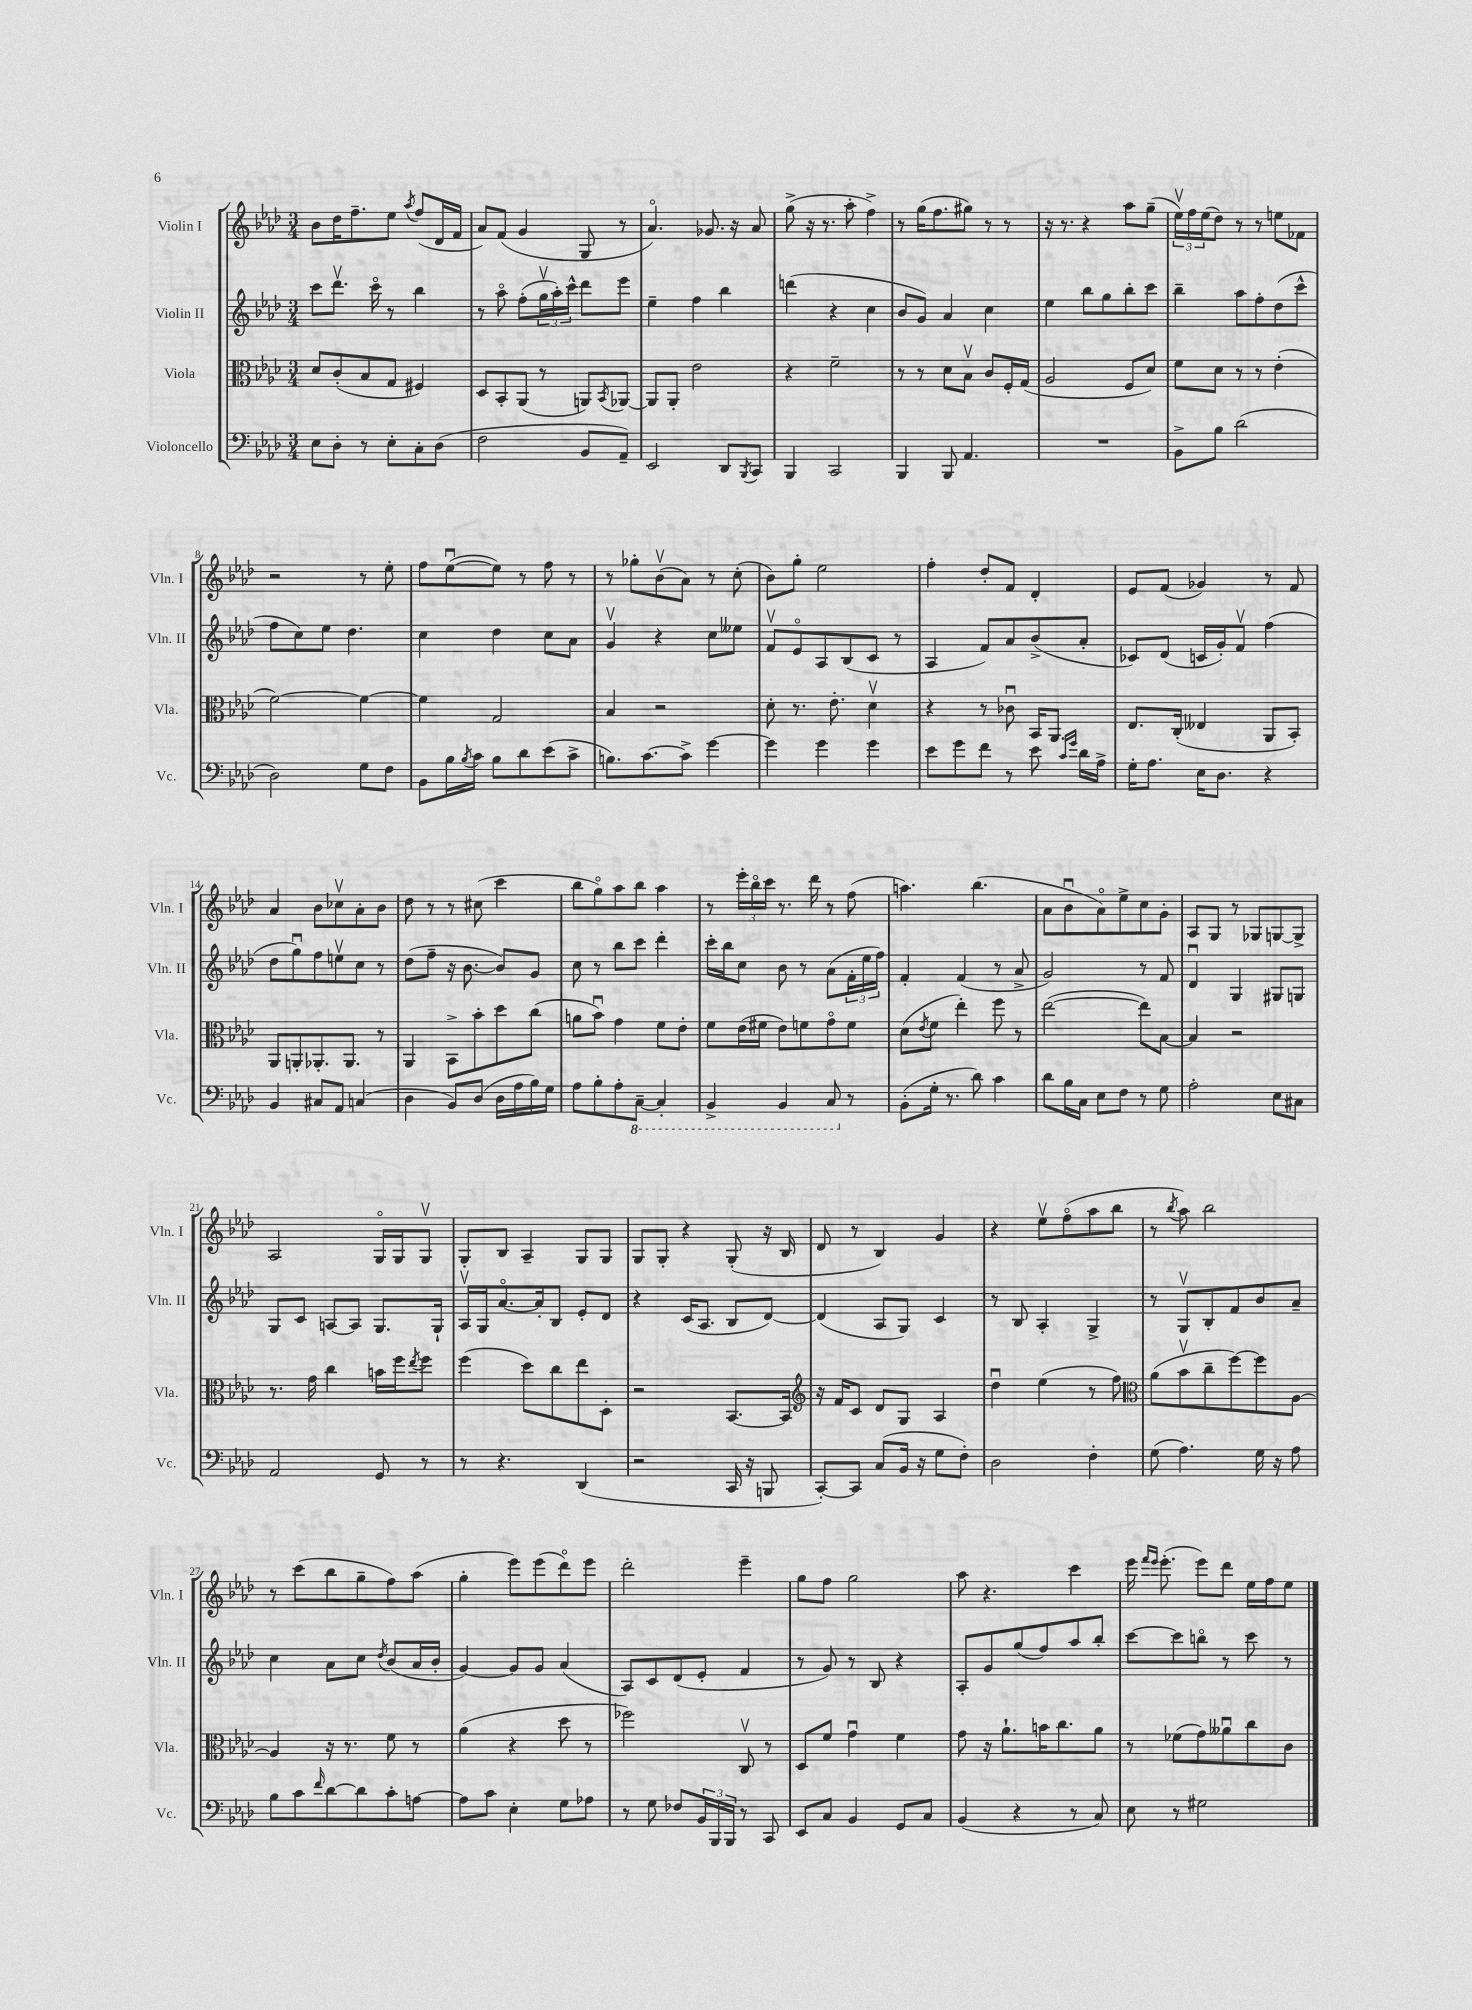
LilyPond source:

<<
\new StaffGroup <<
\new Staff = "s0" \with { instrumentName = "Violin I" shortInstrumentName = "Vln. I" } {
    \clef treble \key aes \major \numericTimeSignature \time 3/4
    bes'8 des''16 f''8.-- ees''8 \acciaccatura { aes''8 } f''8( des'16 f'16 |
    aes'8) f'8( g'4 g8 r8 |
    aes'4.\flageolet) ges'8. r16 aes'8 |
    g''8->( r16 r8. aes''8-. f''4->) |
    r8 g''16( f''8. gis''8) r8 r8 |
    r16 r8. r4 aes''8 g''8--( |
    \tuplet 3/2 { ees''16\upbow) f''16 ees''16( } des''8) r8 r8 e''8 fes'8 |
    r2 r8 ees''8-. |
    f''8 ees''8~\downbow( ees''8) r8 f''8 r8 |
    r8 ges''8-. bes'8\upbow( aes'8) r8 c''8-.( |
    bes'8) g''8-. ees''2 |
    f''4-. des''8-. f'8 des'4-. |
    ees'8 f'8( ges'4) r8 f'8 |
    aes'4 bes'8 ces''8\upbow aes'8-. bes'8 |
    des''8 r8 r8 cis''8( c'''4 |
    bes''8 g''8\flageolet) aes''8 bes''8 aes''4 |
    r8 \tuplet 3/2 { ees'''16-. bes''16\flageolet c'''16 } r8. des'''16 r8 f''8( |
    a''4.) bes''4.( |
    aes'8 bes'8\downbow aes'8\flageolet) ees''8-> c''8 g'8-. |
    aes8 g8 r8 ges8 g8~ g8-> |
    aes2 g16\flageolet g16 g8\upbow |
    g8-. bes8 aes4-- g8 g8 |
    g8 g8-. r4 g8-.( r16 bes16 |
    des'8 r8 bes4) g'4 |
    r4 ees''8\upbow f''8\flageolet( aes''8 bes''8 |
    r8 \acciaccatura { bes''8 } aes''8) bes''2 |
    r8 c'''8( bes''8 g''8-- f''8) aes''8( |
    g''4-. ees'''8) ees'''8( des'''8\flageolet) ees'''8 |
    des'''2-. ees'''4-- |
    g''8 f''8 g''2 |
    aes''8 r4. c'''4 |
    ees'''16 \grace { f'''16 ees'''16 } ees'''8.-.( ees'''8) des'''8 ees''16 f''16 ees''8 \bar "|." |
}
\new Staff = "s1" \with { instrumentName = "Violin II" shortInstrumentName = "Vln. II" } {
    \clef treble \key aes \major \numericTimeSignature \time 3/4
    c'''8 des'''8.\upbow c'''16\flageolet r8 bes''4 |
    r8 aes''8\flageolet f''8-.( \tuplet 3/2 { g''16\upbow aes''16-.) c'''16-^ } des'''8 ees'''8 |
    ees''4-- f''4 bes''4 |
    d'''4( r4 c''4 |
    bes'8 g'8) aes'4 c''4 |
    ees''4 bes''8 g''8 bes''8-. c'''8 |
    bes''4-- aes''8 f''8-. des''8( c'''8-^ |
    f''8 c''8) ees''8 des''4. |
    c''4 des''4 c''8 aes'8 |
    g'4\upbow r4 c''8 eeses''8 |
    f'8\upbow ees'8\flageolet aes8 bes8( c'8 r8 |
    aes4 f'8) aes'8 bes'8->( aes'8-. |
    ces'8) des'8( c'16 g'16-.) f'8\upbow f''4( |
    des''8 g''8\downbow) f''8 e''8\upbow c''8 r8 |
    des''8( f''8-- r16 bes'8.~ bes'8) g'8 |
    c''8 r8 bes''8 c'''8 des'''4-. |
    c'''16-. bes''16 c''8 bes'8 r8 aes'8( \tuplet 3/2 { f'16-. ees''16 f''16) } |
    f'4-. f'4( r8 aes'8-> |
    g'2) r8 f'8 |
    des'4\downbow g4 gis8 g8 |
    g8 c'8 a8~ a8 g8. g16-! |
    aes16\upbow g16 aes'8.~\flageolet aes'16-. bes8 ees'8-. des'8 |
    r4 c'16( aes8. bes8 des'8~) |
    des'4( aes8 g8) c'4 |
    r8 bes8 aes4-. g4-> |
    r8 g8\upbow bes8-. f'8 bes'8 aes'8-- |
    c''4 aes'8 c''8 \acciaccatura { des''8 } bes'8( aes'16 bes'16-. |
    g'4~) g'8 g'8 aes'4( |
    aes8) c'8 des'8( ees'8-. f'4 |
    r8 g'8) r8 bes8 r4 |
    aes8-. g'8 g''8( f''8) aes''8 bes''8-. |
    c'''8~ c'''8 b''8\flageolet r8 c'''8 r8 \bar "|." |
}
\new Staff = "s2" \with { instrumentName = "Viola" shortInstrumentName = "Vla." } {
    \clef alto \key aes \major \numericTimeSignature \time 3/4
    des'8 c'8-.( bes8 g8 fis4) |
    des8 bes,8-. aes,8( r8 a,8) \acciaccatura { bes,8 } aes,8~ |
    aes,8 aes,8-. ees'2 |
    r4 f'2-- |
    r8 r8 des'8 bes8\upbow c'8 f16-. g16( |
    aes2 f8 des'8) |
    f'8 des'8 r8 r8 ees'4-.( |
    f'2~) f'4~ |
    f'4 g2 |
    bes4 r2 |
    des'8-. r8. ees'8.-. des'4\upbow |
    r4 r8 ces'8\downbow bes,16 aes,8. |
    ees8. c16-.( eeses4 aes,8 bes,8-.) |
    aes,8 a,8-. aes,8.-. aes,8. r8 |
    aes,4 bes,8-> bes'8-. des''8 c''8( |
    a'8 bes'8\downbow) g'4 f'8 ees'8-. |
    f'8 ees'16( fis'16 ees'8) f'8 g'8\flageolet f'8 |
    des'8( \acciaccatura { ees'8 } f'8 ees''4-.) f''8 r8 |
    ees''2~( ees''8) bes8~ |
    bes4 r2 |
    r8. g'16 c''4 b'16 f''16 \acciaccatura { ees''8 } f''8 |
    f''4( des''8) c''8 ees''8 des8-. |
    r2 bes,8.~ bes,16 |
    \clef treble r16 f'16 c'8 des'8 g8 aes4 |
    des''4\downbow ees''4( r8 f''8) |
    \clef alto aes'8( bes'8\upbow c''8-- f''8~) f''8 aes8~ |
    aes4 r16 r8. f'8 r8 |
    aes'4( r4 des''8 r8 |
    fes''2) c8\upbow r8 |
    des8 f'8 g'4\downbow f'4 |
    g'8 r16 aes'8.-! b'16 c''8. aes'8 |
    r8 fes'8( g'8) aeses'8\downbow c''8 c'8 \bar "|." |
}
\new Staff = "s3" \with { instrumentName = "Violoncello" shortInstrumentName = "Vc." } {
    \clef bass \key aes \major \numericTimeSignature \time 3/4
    ees8 des8-. r8 ees8-. c8-. des8( |
    f2 bes,8 aes,8--) |
    ees,2 des,8 \acciaccatura { bes,,8 } c,8 |
    bes,,4 c,2 |
    bes,,4 bes,,8 aes,4. |
    R2. |
    bes,8-> bes8 des'2( |
    des2) g8 f8 |
    bes,8 bes16 \acciaccatura { bes8 } c'16 bes8 des'8 ees'8( c'8-> |
    b8.) c'8.~ c'8-> g'4~ |
    g'4 g'4 g'4 |
    ees'8 g'8 f'8 r8 ees'8 \grace { c'16 g'16 } des'16 aes16-> |
    g16-. aes8. ees16 des8. r4 |
    bes,4 cis8 aes,8 c4( |
    des4 bes,8) des8( des16 aes16 bes16) g16 |
    aes8 bes8-. aes8-. \ottava #-1 c,8~-- c,4-. |
    bes,,4-> bes,,4 c,8 \ottava #0 r8 |
    bes,8-.( g16-. r8. des'8) c'4 |
    des'8 bes16 c16 ees8 f8 r8 g8 |
    aes2-. ees8 cis8 |
    aes,2 g,8 r8 |
    r8 r4. des,4( |
    r2 c,16 r16 b,,8 |
    c,8~-.) c,8 c8( bes,16 r16 g8 f8-.) |
    des2 f4-. |
    g8( aes4.) g16 r16 aes8 |
    bes8 c'8 \grace { f'16 } des'8~ des'8 c'8-. a8~ |
    a8 c'8 ees4-. g8 aes8 |
    r8 g8 fes8 \tuplet 3/2 { bes,16 bes,,16 bes,,16 } r8 c,8 |
    ees,8 c8 bes,4 g,8 c8 |
    bes,4( r4 r8 c8) |
    ees8 r8 gis2 \bar "|." |
}
>>
>>
